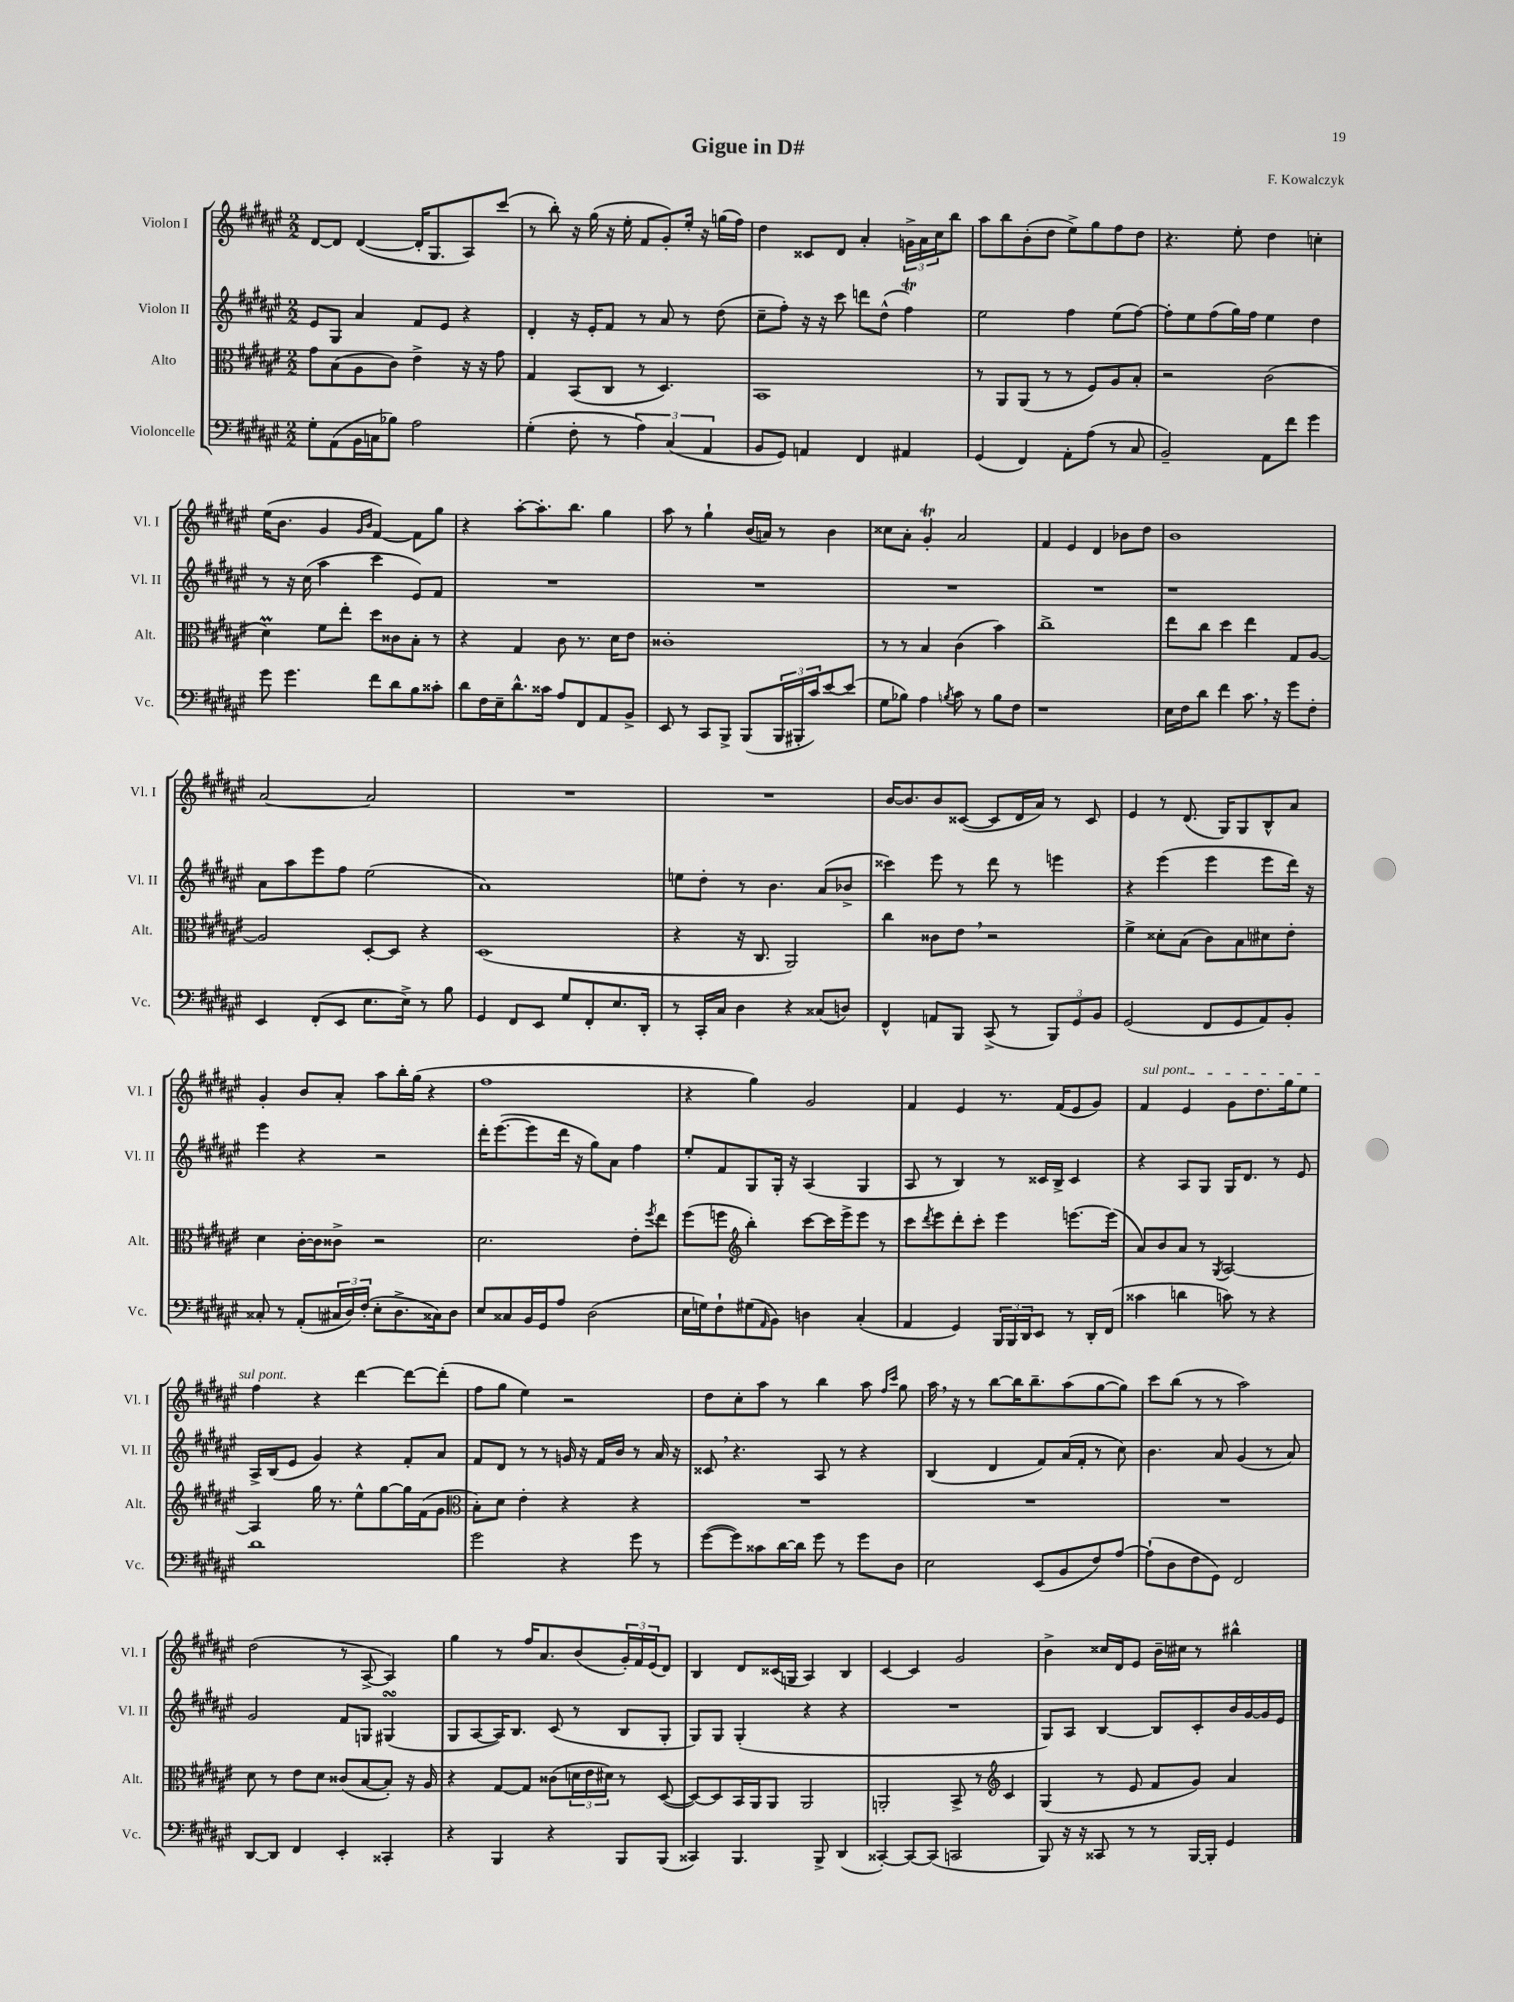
\header { title = "Gigue in D#" composer = "F. Kowalczyk" }
<<
\new StaffGroup <<
\new Staff = "s0" \with { instrumentName = "Violon I" shortInstrumentName = "Vl. I" } {
    \clef treble \key fis \major \numericTimeSignature \time 2/2
    dis'8~ dis'8 dis'4~( dis'16-. gis8. ais8) cis'''8( |
    r8 b''8-.) r16 gis''16( r16 eis''16-. fis'8 gis'8-.) eis''16-. r16 g''16( fis''16) |
    dis''4 cisis'8 dis'8 ais'4-. \tuplet 3/2 { g'16-> ais'16 cis''16 } b''8 |
    ais''8 b''8 b'8-.( dis''8 eis''8->) gis''8 fis''8 dis''8 |
    r4. eis''8-. dis''4 c''4-. |
    eis''16( b'8. gis'4 \grace { gis'16 b'16 } fis'4~) fis'8 gis''8 |
    r4 ais''8~-. ais''8.-. b''8. gis''4 |
    ais''8 r8 gis''4-! b'16( a'16) r8 b'4 |
    cisis''8 ais'8-. gis'4-.\trill ais'2 |
    fis'4 eis'4 dis'4 bes'8 dis''8 |
    b'1 |
    ais'2~ ais'2 |
    R1 |
    R1 |
    b'16~ b'8. b'8 cisis'8~( cisis'8 dis'16 ais'16) r8 cisis'8 |
    eis'4 r8 dis'8.( gis16) gis8 b8-^ ais'8 |
    gis'4-. b'8 ais'8-. ais''8 b''16-. gis''16( r4 |
    fis''1 |
    r4 gis''4) gis'2 |
    fis'4 eis'4 r8. fis'16( eis'8 gis'8) |
    \once \override TextSpanner.bound-details.left.text = \markup { \italic "sul pont." } fis'4\startTextSpan eis'4 gis'8 dis''8. gis''16 eis''8 |
    fis''4\stopTextSpan r4 dis'''4~ dis'''8~ dis'''8-.( |
    fis''8 gis''8 eis''4) r2 |
    dis''8 cis''8-. ais''8 r8 b''4 ais''8 \grace { fis''16 cis'''16 } gis''8 |
    ais''16 \breathe r16 r8 b''8~ b''16 b''8.-- ais''8( gis''8~ gis''8) |
    cis'''8 b''8( r8 r8 ais''2) |
    dis''2( r8 ais8~-> ais4) |
    gis''4 r8 fis''16 ais'8. b'8( \tuplet 3/2 { gis'16-.) fis'16 eis'16( } dis'8) |
    b4 dis'8 cisis'16( g16 ais4) b4 |
    cis'4~ cis'4 gis'2 |
    b'4-> cisis''16 dis'16 eis'8 b'16-- cis''16 r8 bis''4-^ \bar "|." |
}
\new Staff = "s1" \with { instrumentName = "Violon II" shortInstrumentName = "Vl. II" } {
    \clef treble \key fis \major \numericTimeSignature \time 2/2
    eis'8 gis8 ais'4 fis'8 eis'8 r4 |
    dis'4-. r16 eis'16-. fis'8 r8 ais'8 r8 dis''8( |
    cis''8-- fis''8-.) r16 r16 cis'''8 d'''8 dis''8-^( fis''4\trill) |
    eis''2 fis''4 eis''8( fis''8~) |
    fis''8-. eis''8 fis''8( gis''16) fis''16 eis''4 dis''4 |
    r8 r16 cis''16( ais''4 cis'''4 eis'8) fis'8 |
    R1 |
    R1 |
    R1 |
    R1 |
    r1 |
    ais'8 ais''8 eis'''8 fis''8 eis''2( |
    ais'1) |
    e''8 dis''8-. r8 b'4. ais'8( bes'8-> |
    cisis'''4) eis'''8 r8 dis'''8 r8 e'''4 |
    r4 eis'''4( eis'''4 eis'''8 dis'''16) r16 |
    eis'''4 r4 r2 |
    dis'''16-. eis'''8.~( eis'''8 dis'''16 r16 gis''8) ais'8 fis''4 |
    eis''8-. fis'8 gis8 gis16-. r16 ais4( gis4 |
    ais8 r8 b4) r8 cisis'16 b16-> cisis'4 |
    r4 ais8 gis8 gis16 dis'8. r8 eis'8 |
    ais16-> b16( eis'8 gis'4) r4 fis'8-. ais'8 |
    fis'8 dis'8 r8 r8 g'16 r16 fis'16 b'16 r8 ais'16 r16 |
    cisis'8 \breathe r4. ais8 r8 r4 |
    b4( dis'4 fis'8) ais'16( fis'16-. r8 cis''8) |
    b'4. ais'8 gis'4( r8 ais'8) |
    gis'2 fis'8 g8 gis4\turn( |
    gis8 ais8~ ais16) b8. cis'8( r8 b8 gis8-. |
    gis8) gis8 gis4-.( r4 r4 |
    R1 |
    gis8) ais8 b4~ b8 cis'8-. b'16 gis'16~ gis'16 eis'16 \bar "|." |
}
\new Staff = "s2" \with { instrumentName = "Alto" shortInstrumentName = "Alt." } {
    \clef alto \key fis \major \numericTimeSignature \time 2/2
    gis'8 b8( ais8 cis'8) eis'4-> r16 r16 gis'8 |
    gis4 b,8( cis8 r8 dis4.) |
    b,1 |
    r8 ais,8 ais,8( r8 r8 fis8) ais8 b8-. |
    r2 cis'2( |
    dis'4\prall) fis'8 eis''8-. dis''8 cisis'8 b8-. r8 |
    r4 gis4 cis'8 r8. dis'16 eis'8 |
    cisis'1-. |
    r8 r8 b4 cis'4( b'4) |
    cis''1-> |
    eis''8 cis''8 dis''4 eis''4 gis8 ais8~ |
    ais2 dis8~-. dis8 r4 |
    dis1( |
    r4 r16 cis8. ais,2) |
    cis''4 cisis'8 eis'8 \breathe r2 |
    fis'4-> disis'8-. b8( cis'8) b8 dis'8 eis'8-. |
    dis'4 cis'16~-. cis'16 cisis'8-> r2 |
    dis'2. eis'8-. \acciaccatura { fis''8 } eis''8 |
    fis''8( f''8 \clef treble b''4-.) cis'''8~ cis'''16 eis'''16-> eis'''8 r8 |
    cis'''8 \acciaccatura { dis'''8 } eis'''8 dis'''8-. cis'''8-. eis'''4 e'''8.~ e'''16( |
    ais'8) b'8 ais'8 r8 \acciaccatura { gis8 } ais2~ |
    ais4 gis''16 r8. eis''8-^ gis''8~ gis''16 fis'16( gis'8 |
    \clef alto b8-.) dis'8 eis'4-. r4 r4 |
    R1 |
    R1 |
    R1 |
    dis'8 r8 eis'8 dis'8 cisis'8( b8~ b8-.) r16 ais16 |
    r4 gis8~ gis8 cisis'8( \tuplet 3/2 { d'16 eis'16 dis'16) } r8 dis8~( |
    dis8~) dis8 b,16 ais,16 ais,8 ais,2 |
    a,2-. b,8-> r8 \clef treble cis'4 |
    gis4( r8 eis'8 fis'8 gis'8) ais'4 \bar "|." |
}
\new Staff = "s3" \with { instrumentName = "Violoncelle" shortInstrumentName = "Vc." } {
    \clef bass \key fis \major \numericTimeSignature \time 2/2
    gis8-. ais,8( b,16 c16 bes8) ais2 |
    gis4-.( fis8-. r8 \tuplet 3/2 { ais4) cis4( ais,4 } |
    b,8 gis,8) a,4 fis,4 ais,4 |
    gis,4( fis,4) ais,8-. ais8( r8 cis8 |
    b,2--) ais,8 fis'8 gis'4 |
    gis'8 gis'4. fis'8 dis'8 b8 cisis'8-. |
    dis'8 fis16 eis16-- dis'8.-^ cisis'16 ais8 fis,8 ais,8 b,8-> |
    eis,8 r8 cis,8 b,,8-> b,,8( \tuplet 3/2 { b,,16 bis,,16-. cis'16) } eis'8~ eis'8( |
    gis8 bes8) ais4 \acciaccatura { b8 } cis'8 r8 b8 fis8 |
    r1 |
    eis16 fis16 dis'8 fis'4 cis'8. \breathe r16 gis'8 fis8-. |
    eis,4 fis,8-.( eis,8 eis8. eis16->) r8 b8 |
    gis,4 fis,8 eis,8 gis8 fis,8-. eis8. dis,16-. |
    r8 cis,16-. cis16 dis4 r4 cisis8( d8) |
    fis,4-^ a,8 b,,8 cis,8->( r8 \tuplet 3/2 { b,,8) gis,8 b,8 } |
    gis,2( fis,8 gis,8 ais,8) b,8-. |
    cisis8-. r8 ais,8-.( \tuplet 3/2 { cis16 dis16) fis16-.( } eis8-. dis8.-> cisis16) dis8 |
    eis8 cisis8 b,16 gis,16 ais8 dis2( |
    eis16 g16) fis8-! gis8( \grace { ais,16 } b,8) d4 cis4-.( |
    ais,4 gis,4) \tuplet 3/2 { b,,16 b,,16 dis,16 } eis,8 r8 dis,16-. fis,16( |
    cisis'4 d'4 c'8) r8 r4 |
    dis'1 |
    gis'2 r4 gis'8 r8 |
    gis'8~( gis'8) cisis'8 dis'16~ dis'16 gis'8 r8 gis'8 dis8 |
    eis2 eis,8( b,8 fis8) ais8~ |
    ais8-!( dis8 fis8 gis,8) fis,2 |
    dis,8~ dis,8 fis,4 eis,4-. cisis,4-. |
    r4 b,,4 r4 b,,8 b,,8( |
    cisis,4) b,,4. b,,8-> dis,4( |
    cisis,4~-.) cisis,8~ cisis,8( c,2 |
    b,,8) r16 r16 cisis,8 r8 r8 b,,16~ b,,16-. gis,4 \bar "|." |
}
>>
>>
\layout { \context { \Score \remove "Bar_number_engraver" } }
